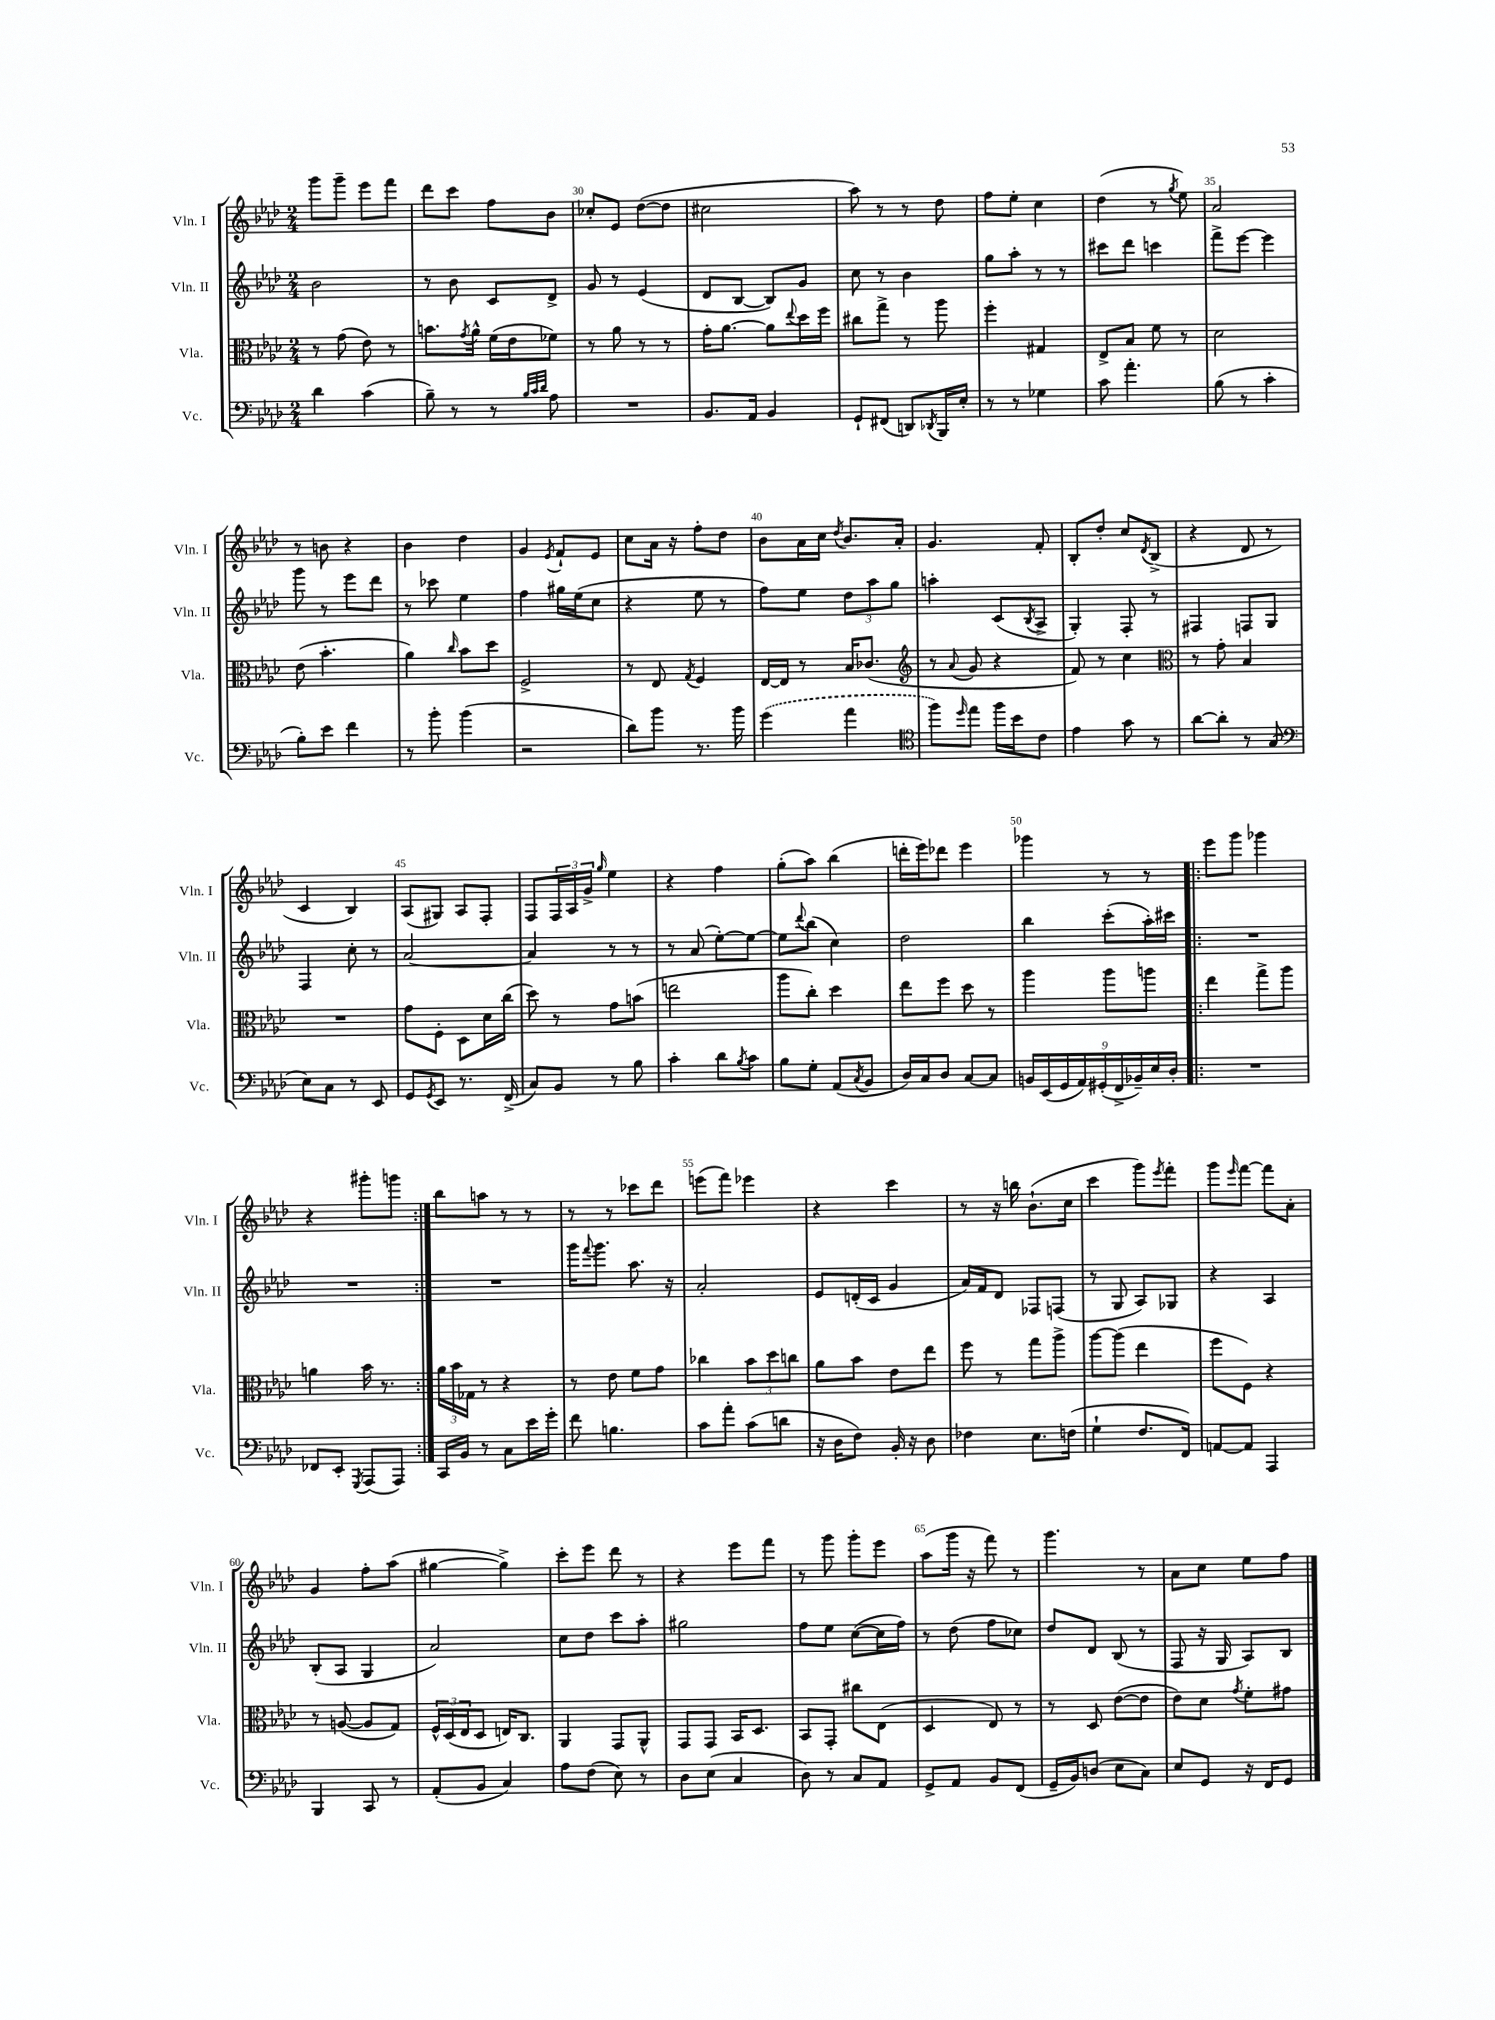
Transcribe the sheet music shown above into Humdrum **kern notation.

**kern	**kern	**kern	**kern
*staff4	*staff3	*staff2	*staff1
*clefF4	*clefC3	*clefG2	*clefG2
*k[b-e-a-d-]	*k[b-e-a-d-]	*k[b-e-a-d-]	*k[b-e-a-d-]
*M2/4	*M2/4	*M2/4	*M2/4
4d-\	8r	2b-\	8ggg\L
.	(8g\	.	8ggg~\J
(4c\	8e-\)	.	8eee-\L
.	8r	.	8fff\J
=	=	=	=
8B-~\)	8.b\L	8r	8ddd-\L
8r	.	8b-\	8ccc\J
.	8qg/	.	.
.	16a-^^\Jk	.	.
8r	(16f\LL	8c/L	8ff\L
.	16e-\J	.	.
32qqB-/LLL	.	.	.
32qqc/	.	.	.
32qqd-/JJJ	.	.	.
8A-\	8f-\J)	8d-^/J	8b-\J
=	=	=	=
2r	8r	8g/	8cc-'/L
.	8a-\	8r	8e-/J
.	8r	(4e-/	([8dd-\L
.	8r	.	8dd-\]J
=	=	=	=
8.BB-/L	16g'\LK	8d-/L	2cc#\
.	[8.a-\J	.	.
.	.	[8B-/J	.
16AA-/Jk	.	.	.
4BB-/	8a-\]L	8B-/]L)	.
.	8qqee-/	.	.
.	16dd-\L	8g/J	.
.	16ff\JJ	.	.
=	=	=	=
8GG`/L	8cc#\L	8cc\	8aa-\)
(8FF#/J	8gg^\J	8r	8r
8DD/L)	8r	4b-\	8r
8qDD-/	.	.	.
16BBB-/L	8aa-\	.	8dd-\
16E-'/JJ	.	.	.
=	=	=	=
8r	4ff'\	8gg\L	8ff\L
8r	.	8aa-'\J	8ee-'\J
4G-\	4G#/	8r	4cc\
.	.	8r	.
=	=	=	=
8c\	8E-^/L	8ccc#\L	(4dd-\
4.a-'\	8B-/J	8ddd-\J	.
.	8f\	4ccc\	8r
.	.	.	8qgg/
.	8r	.	8ee-\)
=	=	=	=
(8B-\	2d-\	8fff^\L	2a-/
8r	.	[8eee-\J	.
4c'\	.	4eee-\]	.
=	=	=	=
8B-'\L)	(8e-\	8ggg\	8r
8e-\J	4.b-'\	8r	8b\
4f\	.	8eee-\L	4r
.	.	8ddd-\J	.
=	=	=	=
8r	4a-\)	8r	4b-\
8b-'\	.	8ccc-\	.
.	16qqcc/	.	.
(4b-\	8b-\L	4ee-\	4dd-\
.	8dd-\J	.	.
=	=	=	=
2r	2F^/	4ff\	4g/
.	.	.	8qe-/
.	.	16gg#\LL	8f`/L
.	.	(16ee-\J	.
.	.	8cc\J	8e-/J
=	=	=	=
8d-\L)	8r	4r	8cc\L
8b-\J	8E-/	.	16a-\Jk
.	.	.	16r
.	8qG/	.	.
8.r	4F/	8ee-\	8ff'\L
.	.	8r	8dd-\J
16b-\	.	.	.
=	=	=	=
(4g\	[16E-/LL	8ff\L)	8b-\L
.	16E-/]JJ	.	.
.	8r	8ee-\J	16a-\L
.	.	.	16cc\JJ
.	.	.	8qdd-/
4a-\	16B-/LK	12dd-\L	8.b-/L
.	(8.c-/J	.	.
.	.	12aa-\	.
.	.	12gg\J	.
.	.	.	16a-'/Jk
=	=	=	=
*clefC4	*clefG2	*	*
8ff\L)	8r	4aa'\	4.g/
16qqdd-/	8qqa-/	.	.
8ee-\J	8g/	.	.
16ff\LL	4r	(8c/L	.
16b-\J	.	.	.
.	.	8qB-/	.
8c\J	.	8A-^/J	8f'/
=	=	=	=
4e-\	8f/)	4G'/)	8B-'/L
.	8r	.	8dd-'/J
8g\	4cc\	8F'/	8cc/L
.	.	.	8qd-/
8r	.	8r	(8B-^/J
=	=	=	=
*	*clefC3	*	*
[8a-\L	8r	4F#/	4r
8a-'\]J	8g'\	.	.
8r	4B-/	8F/L	8d-/
(8G/	.	8G/J	8r
=	=	=	=
*clefF4	*	*	*
8E-\L)	2r	4F/	4c/
8C\J	.	.	.
8r	.	8cc'\	4B-/)
8EE-/	.	8r	.
=	=	=	=
8GG/L	8g\L	[2a-/	(8A-/L
8qGG/	.	.	.
8EE-/J	8F'\J	.	8G#/J)
8.r	8D-\L	.	8A-/L
.	16d-\L	.	8F'/J
(16FF^/	(16cc\JJ	.	.
=	=	=	=
8C/L)	8dd-\)	4a-/]	8F/L
8BB-/J	8r	.	24F/L
.	.	.	24A-/
.	.	.	24g^/JJ
.	.	.	16qqgg/
8r	8g\L	8r	4ee-\
8B-\	(8b\J	8r	.
=	=	=	=
4c'\	2ee\	8r	4r
.	.	(8a-/	.
8d-\L	.	[8ee-'\L)	4ff\
8qB-/	.	.	.
8c\J	.	8ee-\_J	.
=	=	=	=
8B-\L	8aa-\L	8ee-\]L	(8gg'\L
.	.	8qqddd-/	.
8G'\J	8cc'\J)	(8bb-\J	8aa-\J)
(8AA-/L	4dd-\	4cc\)	(4bb-\
8qC/	.	.	.
8BB-/J	.	.	.
=	=	=	=
16D-/LL)	8ee-\L	2dd-\	16ddd'\LL
16C/J	.	.	16eee-\J)
8D-/J	8ff\J	.	8ddd-\J
[8C/L	8dd-\	.	4eee-\
8C/]J	8r	.	.
=	=	=	=
18BB/LL	4aa-\	4bb-\	4ggg-\
(18EE-/	.	.	.
18GG/	.	.	.
18AA-/)	.	.	.
(18GG#'/	.	.	.
.	8aa-\L	(8ccc'\L	8r
18FF^/	.	.	.
18BB-~/)	.	.	.
.	8aa\J	16aa-'\L)	8r
18E-/	.	.	.
.	.	16ccc#\JJ	.
18D-'/JJ	.	.	.
=!|:	=!|:	=!|:	=!|:
2r	4ee-\	2r	8eee-\L
.	.	.	8ggg\J
.	8gg^\L	.	4ggg-\
.	8aa-\J	.	.
=	=	=	=
8FF-/L	4a\	2r	4r
8EE-'/J	.	.	.
8qGGG/	.	.	.
(8AAA-/L	16b-\	.	8ggg#'\L
.	8.r	.	.
8AAA-/J)	.	.	8ggg\J
=:|!	=:|!	=:|!	=:|!
16CC/LL	24a-\LL	2r	8bb-\L
.	24b-\	.	.
16BB-/JJ	.	.	.
.	24G-\JJ	.	.
8r	8r	.	8aa\J
8C\L	4r	.	8r
16e-\L	.	.	8r
16g'\JJ	.	.	.
=	=	=	=
8f\	8r	16ggg\LK	8r
.	.	8qqfff/	.
.	.	8.ggg\J	.
4.B\	8e-\	.	8r
.	8f\L	8.aa-\	8ccc-\L
.	8g\J	.	8ddd-\J
.	.	16r	.
=	=	=	=
8c\L	4cc-\	2a-'/	(8eee\L
8a-'\J	.	.	8fff\J)
(8c\L	12b-\L	.	4eee-\
.	12dd-\	.	.
8d\J	.	.	.
.	12cc\J	.	.
=	=	=	=
16r	8a-\L	8e-/L	4r
16D-\LK	.	.	.
8F\J)	8b-\J	(16d'/L	.
.	.	16c/JJ	.
16BB-'/	8e-\L	4g/	4ccc\
16r	.	.	.
8D-\	8ee-\J	.	.
=	=	=	=
4F-\	8ff\	16a-/LL)	8r
.	.	16f/J	.
.	8r	8d-/J	16r
.	.	.	16bb\
8.E-\L	8gg\L	8F-/L	(8.b-`\L
.	8aa-^\J	(8F/J	.
(16F\Jk	.	.	16cc\Jk
=	=	=	=
4G`\	[8aa-\L	8r	4ccc\
.	(8aa-\]J	8G/	.
8.F/L	4ee-\	8A-/L)	8ggg\L)
.	.	.	8qeee-/
.	.	8G-/J	8fff'\J
16FF/Jk)	.	.	.
=	=	=	=
[8AA/L	8ff\L	4r	8ggg\L
.	.	.	16qqeee-/
8AA/]J	8F\J)	.	[8fff\J
4AAA-/	4r	4A-/	8fff\]L
.	.	.	8a-'\J
=	=	=	=
4BBB-/	8r	(8B-'/L	4g/
.	([8A/	8A-/J	.
8CC/	8A/]L	4G/	8ff'\L
8r	8G/J)	.	(8aa-\J
=	=	=	=
(8AA-'/L	24F^^/LL	2a-/)	[4gg#\
.	(24D-/	.	.
.	24E-/J	.	.
8BB-/J	8D-/J	.	.
4C/)	16E/LK)	.	4gg#^\])
.	8.C/J	.	.
=	=	=	=
8A-\L	4AA-/	8cc\L	8ccc'\L
(8F\J	.	8dd-\J	8eee-\J
8E-\)	8GG/L	8ccc\L	8ddd-\
8r	8AA-^^/J	8aa-'\J	8r
=	=	=	=
8D-\L	8GG/L	2gg#\	4r
(8E-\J	8GG/J	.	.
4C/	16BB-/LK	.	8eee-\L
.	8.D-/J	.	.
.	.	.	8fff\J
=	=	=	=
8D-\)	8BB-/L	8ff\L	8r
8r	8GG'/J	8ee-\J	8ggg\
8C/L	8cc#\L	([8cc\L	8ggg'\L
8AA-/J	(8E-\J	16cc\]L	8eee-\J
.	.	16ff\JJ)	.
=	=	=	=
8GG^/L	4D-/	8r	(8aa-\L
8AA-/J	.	(8dd-\	16ggg\Jk
.	.	.	16r
8BB-/L	8E-/)	8ff\L	8fff\)
(8FF/J	8r	8cc-\J)	8r
=	=	=	=
16GG~/LL	8r	8dd-/L	4.ggg\
16BB-/J)	.	.	.
(8D/J	8D-/	8d-/J	.
8E-\L	([8e-\L	(8B-/	.
8C\J)	8e-\]J	8r	8r
=	=	=	=
8E-/L	8e-\L)	8F/	8a-\L
8GG/J	8d-\J	16r	8cc\J
.	.	16G/	.
.	8qg/	.	.
16r	8f'\L	8A-/L)	8ee-\L
16FF/LK	.	.	.
8GG/J	8g#\J	8B-/J	8ff\J
==	==	==	==
*-	*-	*-	*-
